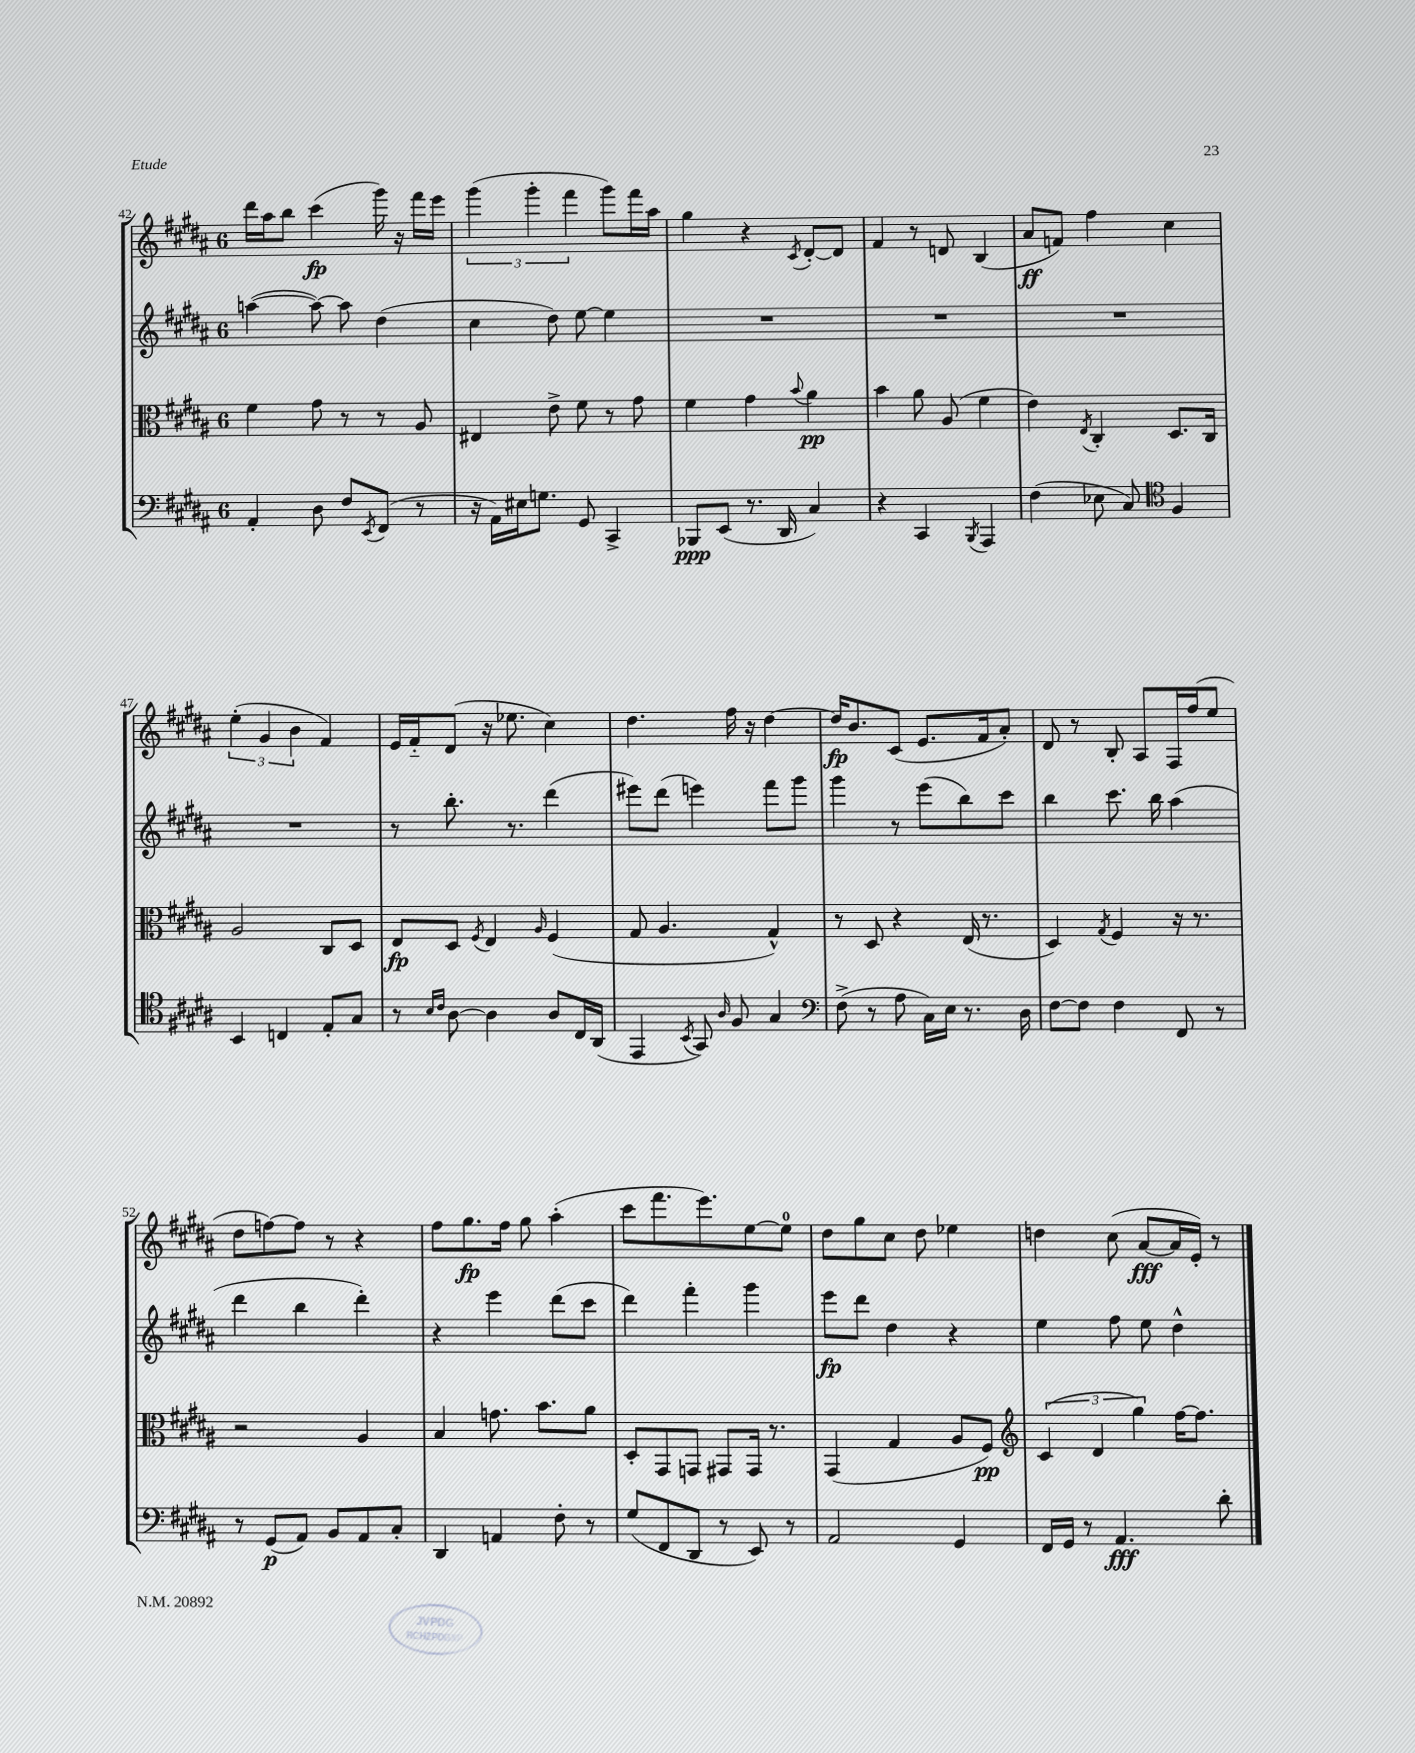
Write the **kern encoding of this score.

**kern	**dynam	**kern	**dynam	**kern	**dynam	**kern	**dynam
*part4	*part4	*part3	*part3	*part2	*part2	*part1	*part1
*staff4	*staff4	*staff3	*staff3	*staff2	*staff2	*staff1	*staff1
*clefF4	*	*clefC3	*	*clefG2	*	*clefG2	*
*k[f#c#g#d#a#]	*	*k[f#c#g#d#a#]	*	*k[f#c#g#d#a#]	*	*k[f#c#g#d#a#]	*
*M6/8	*	*M6/8	*	*M6/8	*	*M6/8	*
=42	=42	=42	=42	=42	=42	=42	=42
4AA#'/	.	4f#\	.	([4aan\	.	16ddd#\LL	.
.	.	.	.	.	.	16aa#\J	.
.	.	.	.	.	.	8bb\J	.
8D#\	.	8g#\	.	8aa\_)	.	(4ccc#\	fp
8F#/L	.	8r	.	8aa\]	.	.	.
8qEE/	.	.	.	.	.	.	.
(8FF#/J	.	8r	.	(4dd#\	.	16ggg#\)	.
.	.	.	.	.	.	16r	.
8r	.	8A#/	.	.	.	16fff#\LL	.
.	.	.	.	.	.	16eee\JJ	.
=43	=43	=43	=43	=43	=43	=43	=43
16r	.	4E#X/	.	4cc#\	.	(6ggg#\	.
16AA#\LL)	.	.	.	.	.	.	.
16E#X\J	.	.	.	.	.	.	.
.	.	.	.	.	.	6ggg#'\	.
8.Gn\J	.	.	.	.	.	.	.
.	.	8e^\	.	8dd#\)	.	.	.
.	.	.	.	.	.	6fff#\	.
8GG#/	.	8f#\	.	[8ee\	.	.	.
4CC#^/	.	8r	.	4ee\]	.	8ggg#\L)	.
.	.	8g#\	.	.	.	16fff#\L	.
.	.	.	.	.	.	16aa#\JJ	.
=44	=44	=44	=44	=44	=44	=44	=44
8BBB-X/L	ppp	4f#\	.	2.r	.	4gg#\	.
(8EE/J	.	.	.	.	.	.	.
8.r	.	4g#\	.	.	.	4r	.
16DD#/	.	.	.	.	.	.	.
.	.	8qqb/	.	.	.	8qc#/	.
4C#/)	.	4a#\	pp	.	.	[8d#'/L	.
.	.	.	.	.	.	8d#/J]	.
=45	=45	=45	=45	=45	=45	=45	=45
4r	.	4b\	.	2.r	.	4f#/	.
4CC#/	.	8a#\	.	.	.	8r	.
.	.	(8A#/	.	.	.	8dn/	.
8qBBB/	.	.	.	.	.	.	.
4AAA#/	.	4f#\	.	.	.	(4B/	.
=46	=46	=46	=46	=46	=46	=46	=46
(4F#\	.	4e\)	.	2.r	.	8a#/L	ff
.	.	.	.	.	.	8fn/J)	.
.	.	8qE/	.	.	.	.	.
8E-X\	.	4C#'/	.	.	.	4ff#\	.
8C#/)	.	.	.	.	.	.	.
*clefC4	*	*	*	*	*	*	*
4F#/	.	8.D#/L	.	.	.	4cc#\	.
.	.	16C#/Jk	.	.	.	.	.
!!LO:LB:g=z
=47	=47	=47	=47	=47	=47	=47	=47
4BB/	.	2A#/	.	2.r	.	(6ee'\	.
.	.	.	.	.	.	6g#/	.
4Cn/	.	.	.	.	.	.	.
.	.	.	.	.	.	6b\	.
8E'/L	.	8C#/L	.	.	.	4f#/)	.
8G#/J	.	8D#/J	.	.	.	.	.
=48	=48	=48	=48	=48	=48	=48	=48
8r	.	8E/L	fp	8r	.	16e/LL	.
.	.	.	.	.	.	16f#/J	.
16qqB/LL	.	.	.	.	.	.	.
16qqc#/JJ	.	.	.	.	.	.	.
[8A#\	.	8D#/J	.	8.bb'\	.	(8d#/J	.
.	.	8qF#/	.	.	.	.	.
4A#\]	.	4E/	.	.	.	16r	.
.	.	.	.	8.r	.	8.ee-X\	.
.	.	16qqA#/	.	.	.	.	.
8A#/L	.	(4F#/	.	(4ddd#\	.	4cc#\)	.
16C#/L	.	.	.	.	.	.	.
(16AA#/JJ	.	.	.	.	.	.	.
=49	=49	=49	=49	=49	=49	=49	=49
4EE/	.	8G#/	.	8eee#X\L)	.	4.dd#\	.
.	.	4.A#/	.	(8ddd#\J	.	.	.
8qBB/	.	.	.	.	.	.	.
8GG#/)	.	.	.	4eeen\)	.	.	.
16qqA#/	.	.	.	.	.	.	.
8F#/	.	.	.	.	.	16ff#\	.
.	.	.	.	.	.	16r	.
4G#/	.	4G#^^/)	.	8fff#\L	.	[4dd#\	.
.	.	.	.	8ggg#\J	.	.	.
=50	=50	=50	=50	=50	=50	=50	=50
*clefF4	*	*	*	*	*	*	*
(8F#^\	.	8r	.	4ggg#\	.	16dd#/KL]	fp
.	.	.	.	.	.	8.b/	.
8r	.	8D#/	.	.	.	.	.
8A#\	.	4r	.	8r	.	(8c#/J	.
16C#\LL)	.	.	.	(8eee\L	.	8.e/L	.
16E\JJ	.	.	.	.	.	.	.
8.r	.	(16E/	.	8bb\)	.	.	.
.	.	8.r	.	.	.	16f#/k	.
.	.	.	.	8ccc#\J	.	8a#'/J)	.
16D#\	.	.	.	.	.	.	.
=51	=51	=51	=51	=51	=51	=51	=51
[8F#\L	.	4D#/)	.	4bb\	.	8d#/	.
8F#\J]	.	.	.	.	.	8r	.
.	.	8qG#/	.	.	.	.	.
4F#\	.	4F#/	.	8.ccc#\	.	8B'/	.
.	.	.	.	.	.	8A#/L	.
.	.	.	.	16bb\	.	.	.
8FF#/	.	16r	.	(4aa#\	.	16F#/L	.
.	.	8.r	.	.	.	(16ff#/J	.
8r	.	.	.	.	.	8ee/J	.
!!LO:LB:g=z
=52	=52	=52	=52	=52	=52	=52	=52
8r	.	2r	.	4ddd#\	.	8dd#\L	.
(8GG#/L	p	.	.	.	.	[8ffn\)	.
8AA#/J)	.	.	.	4bb\	.	8ff\J]	.
8BB/L	.	.	.	.	.	8r	.
8AA#/	.	4A#/	.	4ddd#'\)	.	4r	.
8C#'/J	.	.	.	.	.	.	.
=53	=53	=53	=53	=53	=53	=53	=53
4DD#/	.	4B/	.	4r	.	8ff#\L	.
.	.	.	.	.	.	8.gg#\	fp
4AAn/	.	8.gn\	.	4eee\	.	.	.
.	.	.	.	.	.	16ff#\Jk	.
.	.	.	.	.	.	8gg#\	.
.	.	8.b\L	.	.	.	.	.
8F#'\	.	.	.	(8ddd#\L	.	(4aa#'\	.
8r	.	8a#\J	.	8ccc#\J	.	.	.
=54	=54	=54	=54	=54	=54	=54	=54
(8G#/L	.	8D#'/L	.	4ddd#\)	.	8ccc#\L	.
8FF#/	.	8GG#/	.	.	.	8.fff#\	.
8DD#/J	.	8GGn/J	.	4fff#'\	.	.	.
.	.	.	.	.	.	8.eee\)	.
8r	.	8GG#X/L	.	.	.	.	.
8EE/)	.	16GG#/Jk	.	4ggg#\	.	[8ee\	.
.	.	8.r	.	.	.	.	.
8r	.	.	.	.	.	8ee\J]	.
=55	=55	=55	=55	=55	=55	=55	=55
2AA#/	.	(4GG#/	.	8eee\L	fp	8dd#\L	.
.	.	.	.	8ddd#\J	.	8gg#\	.
.	.	4G#/	.	4dd#\	.	8cc#\J	.
.	.	.	.	.	.	8dd#\	.
4GG#/	.	8A#/L	.	4r	.	4ee-X\	.
.	.	8F#/J)	pp	.	.	.	.
=56	=56	=56	=56	=56	=56	=56	=56
*	*	*clefG2	*	*	*	*	*
16FF#/LL	.	(6c#/	.	4ee\	.	4ddn\	.
16GG#/JJ	.	.	.	.	.	.	.
8r	.	.	.	.	.	.	.
.	.	6d#/	.	.	.	.	.
4.AA#/	fff	.	.	8ff#\	.	(8cc#\	.
.	.	6gg#\)	.	.	.	.	.
.	.	.	.	8ee\	.	[8a#/L	fff
.	.	[16ff#\KL	.	4dd#^^\	.	16a#/L]	.
.	.	8.ff#\J]	.	.	.	16e'/JJ)	.
8d#'\	.	.	.	.	.	8r	.
==	==	==	==	==	==	==	==
*-	*-	*-	*-	*-	*-	*-	*-
